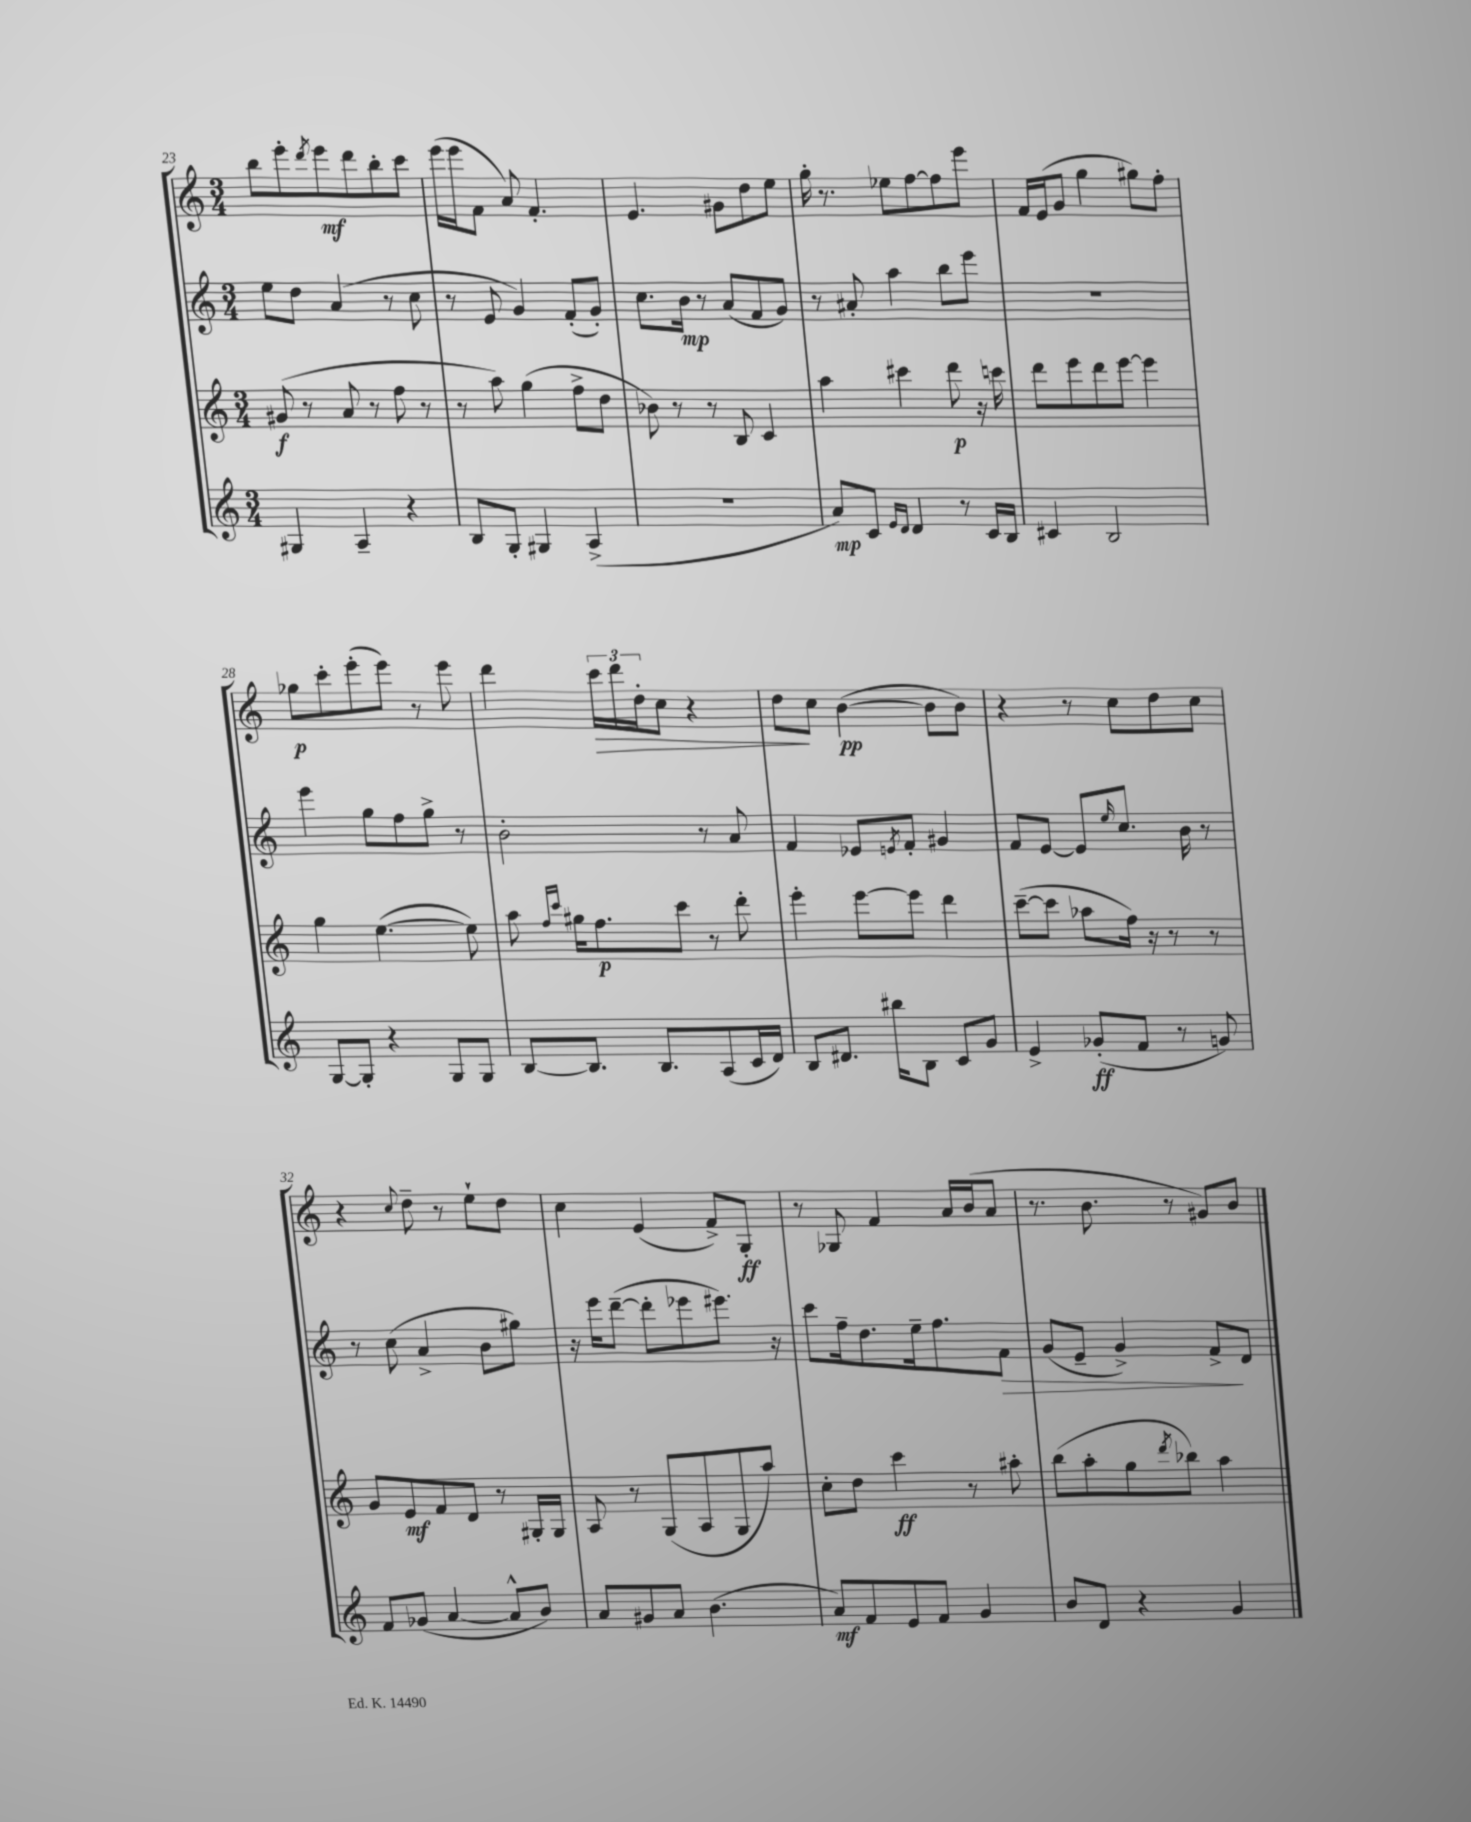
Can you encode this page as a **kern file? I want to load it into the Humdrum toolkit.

**kern	**dynam	**kern	**dynam	**kern	**dynam	**kern	**dynam
*part4	*part4	*part3	*part3	*part2	*part2	*part1	*part1
*staff4	*staff4	*staff3	*staff3	*staff2	*staff2	*staff1	*staff1
*clefG2	*	*clefG2	*	*clefG2	*	*clefG2	*
*k[]	*	*k[]	*	*k[]	*	*k[]	*
*M3/4	*	*M3/4	*	*M3/4	*	*M3/4	*
=23	=23	=23	=23	=23	=23	=23	=23
4G#X/	.	(8g#X/	f	8ee\L	.	8bb\L	.
.	.	8r	.	8dd\J	.	8eee'\	.
.	.	.	.	.	.	8qddd/	.
4A~/	.	8a/	.	(4a/	.	8eee\	mf
.	.	8r	.	.	.	8ddd\	.
4r	.	8ff\	.	8r	.	8bb'\	.
.	.	8r	.	8cc\	.	8ccc\J	.
=24	=24	=24	=24	=24	=24	=24	=24
8B/L	.	8r	.	8r	.	(16eee\LL	.
.	.	.	.	.	.	16eee\J	.
8G'/J	.	8aa\)	.	8e/	.	8f\J	.
4G#X/	.	(4gg\	.	4g/)	.	8a/)	.
.	.	.	.	.	.	4.f'/	.
(4A^/	.	8ff^\L	.	(8f'/L	.	.	.
.	.	8dd\J	.	8g'/J)	.	.	.
=25	=25	=25	=25	=25	=25	=25	=25
2.r	.	8b-X\)	.	8.cc\L	.	4.e/	.
.	.	8r	.	.	.	.	.
.	.	.	.	16b\Jk	mp	.	.
.	.	8r	.	8r	.	.	.
.	.	8B/	.	(8a/L	.	8g#X\L	.
.	.	4c/	.	8f/	.	8dd\	.
.	.	.	.	8g/J)	.	8ee\J	.
=26	=26	=26	=26	=26	=26	=26	=26
8a/L)	mp	4aa\	.	8r	.	16gg'\	.
.	.	.	.	.	.	8.r	.
8c/J	.	.	.	8a#X'/	.	.	.
16qqe/LL	.	.	.	.	.	.	.
16qqd/JJ	.	.	.	.	.	.	.
4d/	.	4ccc#X\	.	4aa\	.	8ee-X\L	.
.	.	.	.	.	.	[8ff\	.
8r	.	8ddd\	p	8bb\L	.	8ff\]	.
16c/LL	.	16r	.	8eee\J	.	8eee\J	.
16B/JJ	.	16cccn\	.	.	.	.	.
=27	=27	=27	=27	=27	=27	=27	=27
4c#X/	.	8ddd\L	.	2.r	.	16f/LL	.
.	.	.	.	.	.	(16e/J	.
.	.	8eee\	.	.	.	8g/J	.
2B/	.	8ddd\	.	.	.	4gg\	.
.	.	[8eee\J	.	.	.	.	.
.	.	4eee\]	.	.	.	8gg#X\L)	.
.	.	.	.	.	.	8ff'\J	.
!!LO:LB:g=z
=28	=28	=28	=28	=28	=28	=28	=28
[8G/L	.	4gg\	.	4eee\	.	8gg-X\L	p
8G'/J]	.	.	.	.	.	8ccc'\	.
4r	.	([4.ee\	.	8gg\L	.	(8eee'\	.
.	.	.	.	8ff\	.	8eee\J)	.
8G/L	.	.	.	8gg^\J	.	8r	.
8G/J	.	8ee\])	.	8r	.	8eee\	.
=29	=29	=29	=29	=29	=29	=29	=29
[8B/L	.	8aa\	.	2b'\	.	4ddd\	.
.	.	16qqff/LL	.	.	.	.	.
.	.	16qqccc/JJ	.	.	.	.	.
8.B/J]	.	16gg#X\KL	.	.	.	.	.
.	.	8.ff\	p	.	.	.	.
!	!	!	!	!	!	!	!LO:HP:b
.	.	.	.	.	.	24ccc\LL	>
.	.	.	.	.	.	24ddd\	.
8.B/L	.	.	.	.	.	.	.
.	.	.	.	.	.	24dd'\J	.
.	.	8ccc\J	.	.	.	8cc\J	.
(8A/	.	8r	.	8r	.	4r	.
16c/L	.	8ddd'\	.	8a/	.	.	.
16d/JJ)	.	.	.	.	.	.	.
=30	=30	=30	=30	=30	=30	=30	=30
8B/L	.	4eee'\	.	4f/	.	8dd\L	.
8.d#X/J	.	.	.	.	.	8cc\J	]
.	.	[8eee\L	.	8e-X/L	.	([4b\	pp
16bb#X\KL	.	.	.	.	.	.	.
.	.	.	.	8qen/	.	.	.
8B\J	.	8eee\J]	.	8f'/J	.	.	.
8c/L	.	4ddd\	.	4g#X/	.	8b\L]	.
8g/J	.	.	.	.	.	8b\J)	.
=31	=31	=31	=31	=31	=31	=31	=31
4e^/	.	([8ccc~\L	.	8f/L	.	4r	.
.	.	8ccc\J]	.	[8e/J	.	.	.
(8g-X'/L	ff	8aa-X\L	.	8e/L]	.	8r	.
.	.	.	.	16qqee/	.	.	.
8f/J	.	16ff\Jk)	.	8.cc/J	.	8cc\L	.
.	.	16r	.	.	.	.	.
8r	.	8r	.	.	.	8dd\	.
.	.	.	.	16b\	.	.	.
8gn/)	.	8r	.	8r	.	8cc\J	.
!!LO:LB:g=z
=32	=32	=32	=32	=32	=32	=32	=32
8f/L	.	8g/L	.	8r	.	4r	.
(8g-X/J	.	8e/	mf	(8cc\	.	.	.
.	.	.	.	.	.	8qqcc/	.
[4a/	.	8f/	.	4a^/	.	8dd~\	.
.	.	8d/J	.	.	.	8r	.
8a^^/L]	.	8r	.	8b\L	.	8ee`\L	.
8b/J)	.	16G#X'/LL	.	8gg#X\J)	.	8dd\J	.
.	.	16G#/JJ	.	.	.	.	.
=33	=33	=33	=33	=33	=33	=33	=33
8a/L	.	8A/	.	16r	.	4cc\	.
.	.	.	.	16eee\KL	.	.	.
8g#X/	.	8r	.	([8ddd~\J	.	.	.
8a/J	.	(8G/L	.	8ddd'\L]	.	(4e/	.
(4.b\	.	8A/	.	8eee-X\	.	.	.
.	.	8G/	.	8.eee#X\J)	.	8f^/L)	.
.	.	8aa/J)	.	.	.	8G'/J	ff
.	.	.	.	16r	.	.	.
=34	=34	=34	=34	=34	=34	=34	=34
8a/L)	mf	8cc'\L	.	8ccc\L	.	8r	.
8f/	.	8dd\J	.	16ff~\k	.	8G-X/	.
.	.	.	.	8.dd\	.	.	.
8e/	.	4ccc\	ff	.	.	4f/	.
8f/J	.	.	.	16ee~\k	.	.	.
.	.	.	.	8.ff\	.	.	.
4g/	.	8r	.	.	.	16a/LL	.
.	.	.	.	.	.	(16b/J	.
!	!	!	!	!	!LO:HP:b	!	!
.	.	8aa#X'\	.	8f\J	>	8a/J	.
=35	=35	=35	=35	=35	=35	=35	=35
8b/L	.	(8bb\L	.	(8g/L	.	8.r	.
8d/J	.	8aa'\	.	8e~/J	.	.	.
.	.	.	.	.	.	8.b\	.
4r	.	8gg\	.	4g^/)	.	.	.
.	.	8qddd/	.	.	.	.	.
.	.	8bb-X\J)	.	.	.	8r	.
4g/	.	4aa\	.	8f^/L	.	8g#X/L)	.
.	.	.	.	8d/J	]	8b/J	.
==	==	==	==	==	==	==	==
*-	*-	*-	*-	*-	*-	*-	*-
